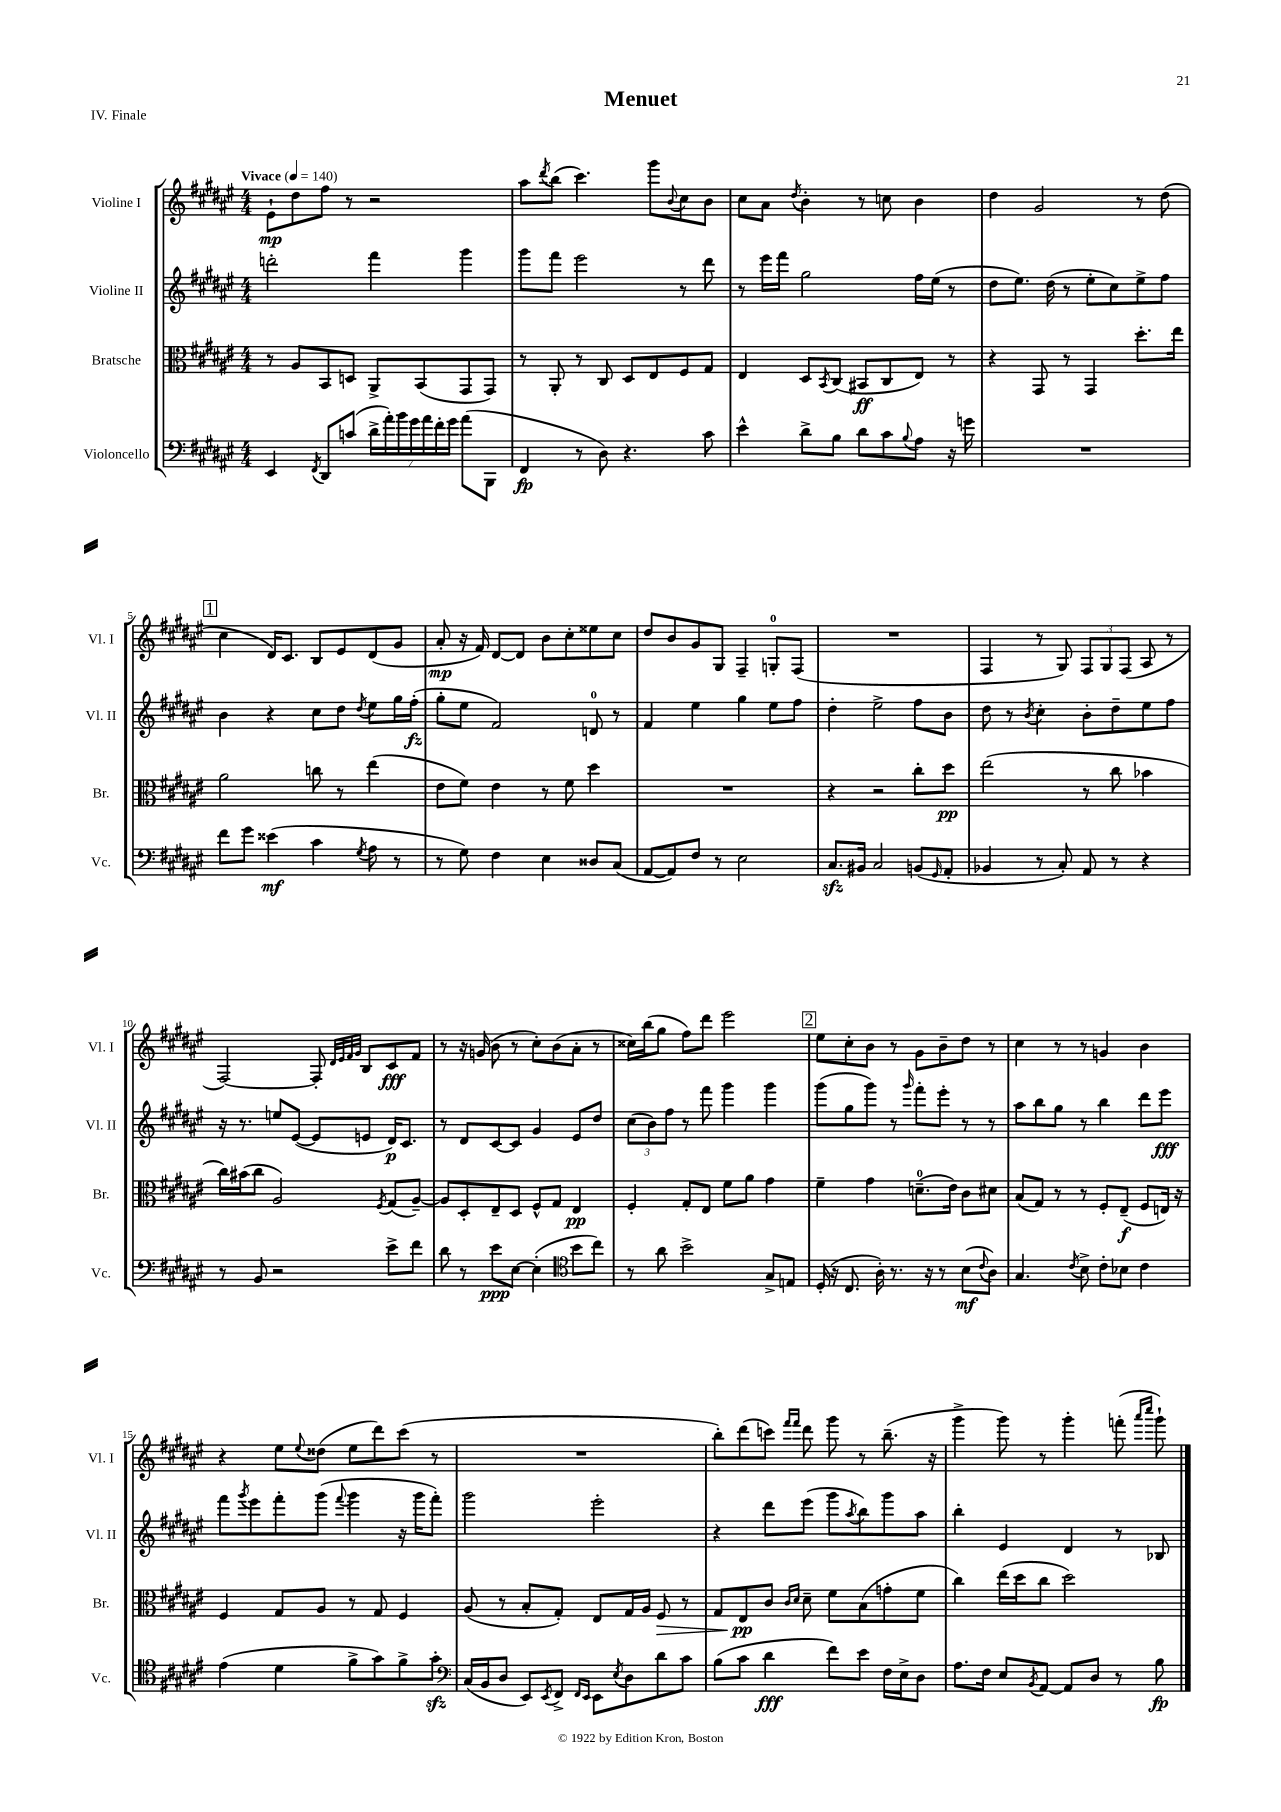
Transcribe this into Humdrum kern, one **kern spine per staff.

**kern	**kern	**kern	**kern
*staff4	*staff3	*staff2	*staff1
*clefF4	*clefC3	*clefG2	*clefG2
*k[f#c#g#d#a#e#]	*k[f#c#g#d#a#e#]	*k[f#c#g#d#a#e#]	*k[f#c#g#d#a#e#]
*M4/4	*M4/4	*M4/4	*M4/4
*MM140	*MM140	*MM140	*MM140
4EE#	8r	2ddd'	8e#`
.	8A#	.	8dd#
8qFF#	.	.	.
8DD#	8BB	.	8ff#
(8c	8D	.	8r
28d#^	8AA#^	4fff#	2r
28a#')	.	.	.
28b	.	.	.
28g#	.	.	.
.	(8BB	.	.
28a#	.	.	.
28f#'	.	.	.
28g#	.	.	.
(8a#	8GG#	4ggg#	.
8BBB	8GG#)	.	.
=	=	=	=
4FF#	8r	8ggg#	8aa#
.	.	.	8qddd#
.	8AA#'	8fff#	(8bb
8r	8r	2eee#	4.ccc#)
8D#)	8C#	.	.
4.r	8D#	.	.
.	8E#	.	8ggg#
.	.	.	8qqb
.	8F#	8r	8cc#
8c#	8G#	8ddd#	8b
=	=	=	=
4e#^^	4E#	8r	8cc#
.	.	16eee#	8a#
.	.	16fff#	.
.	.	.	8qdd#
8d#^	8D#	2gg#	4b'
.	8qBB	.	.
8B	(8C#	.	.
8d#	8BB#	.	8r
8c#	8C#	.	8cc
8qqB	.	.	.
8A#	8E#)	16ff#	4b
.	.	(16ee#	.
16r	8r	8r	.
16g	.	.	.
=	=	=	=
1r	4r	8dd#	4dd#
.	.	8.ee#)	.
.	8GG#	.	2g#
.	.	(16dd#	.
.	8r	8r	.
.	4GG#	8ee#'	.
.	.	8cc#)	.
.	8.dd#'	8ee#^	8r
.	.	8ff#	(8dd#
.	16ee#	.	.
=	=	=	=
8f#	2a#	4b	4cc#
8g#	.	.	.
(4e##	.	4r	16d#)
.	.	.	8.c#
4c#	8cc	8cc#	8B
.	8r	8dd#	8e#
8qG#	.	8qdd#	.
8A#	(4ee#	8ee#	(8d#
8r	.	16gg#	8g#
.	.	(16ff#'	.
=	=	=	=
8r	8e#	8gg#'	8a#'
8G#)	8f#)	8ee#	16r
.	.	.	16f#)
4F#	4e#	2f#)	[8d#
.	.	.	8d#]
4E#	8r	.	8b
.	8f#	.	8cc#'
8D##	4dd#	8d	8ee##
(8C#	.	8r	8cc#
=	=	=	=
[8AA#	1r	4f#	8dd#
8AA#])	.	.	8b
8F#	.	4ee#	8g#
8r	.	.	8G#
2E#	.	4gg#	4F#~
.	.	8ee#	8G'
.	.	8ff#	(8F#
=	=	=	=
8.C#	4r	4dd#'	1r
16BB#	.	.	.
2C#	2r	2ee#^	.
(8BB	8cc#'	8ff#	.
16qqGG#	.	.	.
8AA#'	8dd#	8b	.
=	=	=	=
4BB-	(2ee#	8dd#	4F#
.	.	8r	.
.	.	8qb	.
8r	.	4cc#'	8r
8C#')	.	.	8G#)
8AA#	8r	8b'	12F#
.	.	.	12G#
8r	8cc#	8dd#~	.
.	.	.	(12F#
4r	4b-	8ee#	8A#
.	.	8ff#	8r
=	=	=	=
8r	16cc#)	16r	[2F#)
.	(16b#	8.r	.
8BB	8cc#	.	.
2r	2A#)	8ee	.
.	.	([8e#	.
.	.	8e#]	8F#']
.	.	.	32qqd#
.	.	.	32qqe#
.	.	.	32qqf#
.	.	.	32qqg#
.	.	8e	8B
.	8qF#	.	.
8e#^	(8G#	16d#)	8c#
.	.	8.c#	.
8f#	[8A#~)	.	8f#
=	=	=	=
8d#	8A#]	8r	8r
8r	8D#'	8d#	16r
.	.	.	(16g
8e#	8E#~	[8c#	8b
[8E#	8D#	8c#]	8r
(4E#']	8F#^^	4g#	8cc#')
.	8G#	.	(8b
*clefC4	*	*	*
8b	4E#	8e#	8a#'
8cc#)	.	8dd#	8r
=	=	=	=
8r	4F#'	(12cc#	16cc##)
.	.	.	(16bb
.	.	12b)	.
8a#	.	.	8gg#
.	.	12ff#	.
2b^	8G#'	8r	8ff#)
.	8E#	8fff#	8ddd#
.	8f#	4ggg#	2eee#
.	8a#	.	.
8G#^	4g#	4ggg#	.
8E	.	.	.
=	=	=	=
(16D#'	4f#~	(8ggg#	8ee#
16r	.	.	.
8.C#	.	8gg#	8cc#'
.	4g#	8ggg#)	8b
16A#')	.	.	.
8.r	.	8r	8r
.	.	16qqggg#	.
.	(8.d~	8fff#'	8g#
16r	.	.	.
8r	.	8eee#'	8b~
.	16e#)	.	.
(8B	8c#	8r	8dd#
8qqc#	.	.	.
8A#)	8d#	8r	8r
=	=	=	=
4.G#	(8B	8aa#	4cc#
.	8G#)	8bb	.
.	8r	8gg#	8r
8qc#	.	.	.
8B^	8r	8r	8r
8c#'	8F#'	4bb	4g
8B-	(8E#~	.	.
4c#	8F#	8ddd#	4b
.	16E)	8eee#	.
.	16r	.	.
=	=	=	=
(4e#	4F#	8fff#	4r
.	.	8qggg#	.
.	.	8eee#	.
4d#	8G#	8fff#'	8ee#
.	.	.	8qqee#
.	8A#	(8ggg#	(8dd##
.	.	8qqfff#	.
8f#^	8r	4ggg#	8ee#
8g#)	8G#	.	8ddd#)
8f#^	4F#	16r	(8ccc#
.	.	16ggg#	.
8g#'	.	8fff#')	8r
=	=	=	=
*clefF4	*	*	*
(16C#	(8A#	2ggg#	1r
16BB	.	.	.
8D#	8r	.	.
8EE#)	8B'	.	.
8qEE#	.	.	.
8FF#^	8G#')	.	.
16qqFF#	.	.	.
16qqEE#	.	.	.
8EE#	8E#	2eee#'	.
8qE#	.	.	.
8D#	16G#	.	.
.	16A#	.	.
8d#	8F#	.	.
8c#	8r	.	.
=	=	=	=
(8B	8G#	4r	8bb')
8c#	8E#	.	(8ddd#
4d#	8c#	8ddd#	8ccc)
.	16qqc#	.	16qqfff#
.	16qqd#	.	16qqfff#
.	8d#~	(8eee#	8ddd#
8f#)	8f#	8ggg#	8ggg#
.	.	8qaa#	.
8e#	(8B	8bb)	8r
16F#	8g'	8ggg#	(8.bb~
16E#^	.	.	.
8D#	8f#	8aa#	.
.	.	.	16r
=	=	=	=
8.A#	4cc#)	4bb'	4ggg#^
16F#	.	.	.
8E#	(16ee#	4e#	8ggg#)
.	16dd#	.	.
8qBB	.	.	.
[8AA#	8cc#	.	8r
8AA#]	2dd#)	4d#	4ggg#'
8D#	.	.	.
8r	.	8r	(8fff'
.	.	.	16qqaaa#
.	.	.	16qqcccc#
8B	.	8B-	8ggg#`)
==	==	==	==
*-	*-	*-	*-
